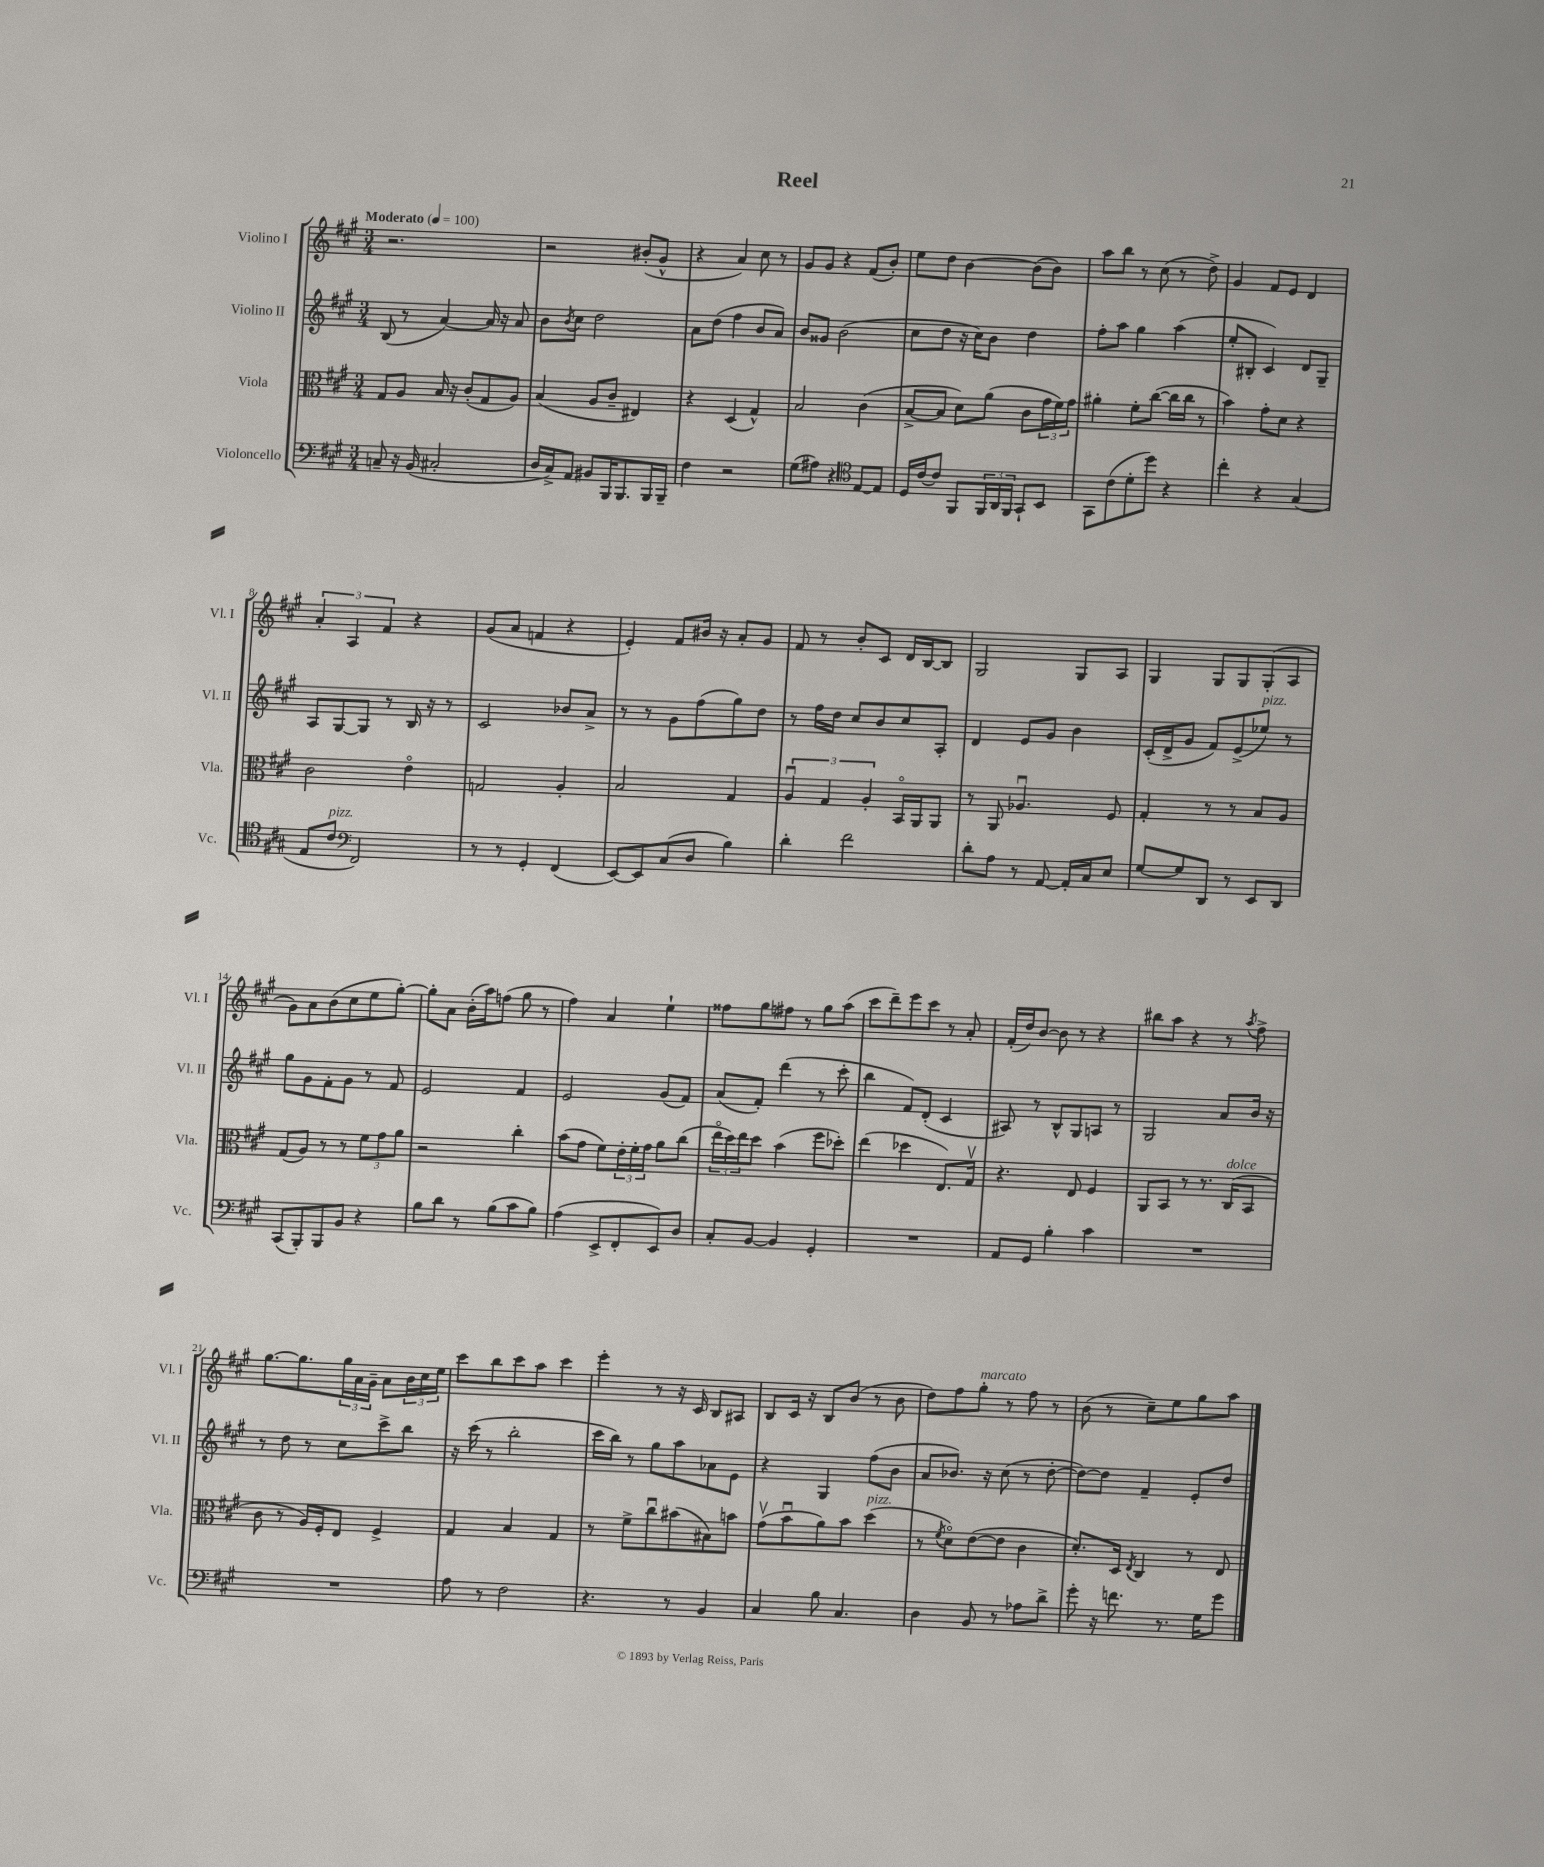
\header { title = "Reel" }
<<
\new StaffGroup <<
\new Staff = "s0" \with { instrumentName = "Violino I" shortInstrumentName = "Vl. I" } {
    \clef treble \key a \major \numericTimeSignature \time 3/4 \tempo "Moderato" 4 = 100
    r2. |
    r2 bis'8-.( gis'8-^ |
    r4 a'4) cis''8 r8 |
    gis'8 gis'8 r4 fis'8( b'8-.) |
    e''8 d''8 b'4~ b'8( b'8) |
    a''8 b''8 r8 cis''8( r8 d''8->) |
    gis'4 fis'8 e'8 d'4 |
    \tuplet 3/2 { a'4-. a4 fis'4 } r4 |
    gis'8( a'8 f'4 r4 |
    e'4-.) fis'8 bis'16 r16 a'8-. gis'8 |
    fis'8 r8 b'8-. cis'8 d'16 b16~ b8 |
    gis2 gis8 a8 |
    gis4 gis8 gis8 gis8-.( a8 |
    gis'8) a'8 b'8( cis''8 e''8 gis''8~-.) |
    gis''8-. a'8 b'16-.( a''16) f''8( gis''8 r8 |
    fis''4) a'4 e''4-! |
    fisis''8 gis''8 fis''8 r8 gis''8 a''8( |
    cis'''8 d'''8--) e'''8 cis'''8 r8 a'8-. |
    fis'16-.( d''16) b'8~ b'8 r8 r4 |
    bis''8 a''8 r4 r8 \acciaccatura { a''8 } fis''8-> |
    gis''8.~ gis''8. \tuplet 3/2 { gis''16 a'16 gis'16-- } a'8 \tuplet 3/2 { b'16 cis''16 e''16 } |
    cis'''8 b''8 cis'''8 a''8 cis'''4 |
    e'''4-. r8 r16 cis'16 b8 ais8 |
    b8 cis'16 r16 b8 b'8( r8 b'8 |
    d''8) fis''8 gis''8-.^\markup { \italic "marcato" } r8 fis''8 r8 |
    b'8( r8 cis''8--) e''8 gis''8 a''8 \bar "|." |
}
\new Staff = "s1" \with { instrumentName = "Violino II" shortInstrumentName = "Vl. II" } {
    \clef treble \key a \major \numericTimeSignature \time 3/4
    b8( r8 a'4~) a'16 r16 a'8 |
    b'8 \acciaccatura { b'8 } cis''8 d''2 |
    a'8 d''8( fis''4 b'8 a'8) |
    b'8 gisis'8 b'2( |
    cis''8 d''8 r16 cis''16) b'8 d''4 |
    fis''8-. a''8 gis''4 a''4( |
    e''8-. bis8-. cis'4) d'8 gis8-- |
    a8 gis8~ gis8 r8 b16 r16 r8 |
    cis'2 bes'8 a'8-> |
    r8 r8 gis'8 fis''8( gis''8) d''8 |
    r8 fis''16 d''16 cis''8 b'8 cis''8 a8-. |
    d'4 e'8 gis'8 b'4 |
    cis'16-.( d'16-> gis'8 fis'8) e'8->( ees''8^\markup { \italic "pizz." }) r8 |
    gis''8 gis'8 fis'8-. gis'8 r8 fis'8 |
    e'2 fis'4 |
    e'2 gis'8( fis'8) |
    a'8( fis'8-.) d'''4( r8 cis'''8-. |
    b''4 fis'8) d'8-.( cis'4 |
    ais8) r8 b8-^ gis8 a8 r8 |
    gis2 a'8 b'16 r16 |
    r8 d''8 r8 cis''8 cis'''8-> b''8 |
    r16 cis'''16( r8 b''2-. |
    cis'''16 b''16) r8 gis''8 a''8 aes'8 e'8 |
    r4 gis4 fis''8( b'8 |
    a'8 bes'8.) r16 cis''8( r8 d''8~-. |
    d''8~) d''8 fis'4-- e'8-. d''8 \bar "|." |
}
\new Staff = "s2" \with { instrumentName = "Viola" shortInstrumentName = "Vla." } {
    \clef alto \key a \major \numericTimeSignature \time 3/4
    gis8 a8 b16 r16 cis'8-.( gis8 a8) |
    b4( a8 cis'8-- eis4) |
    r4 d4( gis4-^) |
    b2 cis'4( |
    b8~-> b8 d'8) a'8( cis'8 \tuplet 3/2 { gis'16 fis'16) gis'16 } |
    ais'4-. fis'8-. cis''8~( cis''16 cis''16 r8 |
    b'4) gis'8-. d'8 r4 |
    cis'2 e'4\flageolet |
    g2 a4-. |
    b2 gis4 |
    \tuplet 3/2 { a4\downbow gis4 a4-. } b,16\flageolet a,16 a,8 |
    r8 a,8 aes4.\downbow fis8 |
    gis4-. r8 r8 b8 a8 |
    gis8( a8) r8 r8 \tuplet 3/2 { fis'8 gis'8 a'8 } |
    r2 cis''4-. |
    b'8( gis'8 fis'8) \tuplet 3/2 { e'16-. fis'16-. gis'16 } a'8 cis''8( |
    \tuplet 3/2 { e''16\flageolet d''16) e''16 } d''8 b'4( fis''8 des''8-.) |
    e''4( des''4 e8.) gis16\upbow |
    r4. e8 fis4 |
    a,8 b,8 r8 r8. cis16^\markup { \italic "dolce" }( b,8 |
    cis'8 r8 a16) fis16-. e8 fis4-> |
    gis4 b4 gis4 |
    r8 fis'8-> cis''8\downbow bis'8( bis8) b'8 |
    gis'8\upbow( b'8\downbow a'8) b'8 d''4^\markup { \italic "pizz." }( |
    r8 \acciaccatura { fis'8 } d'8\flageolet) e'8~( e'8 cis'4 |
    d'8.-.) d16 \acciaccatura { e8 } cis4 r8 e8 \bar "|." |
}
\new Staff = "s3" \with { instrumentName = "Violoncello" shortInstrumentName = "Vc." } {
    \clef bass \key a \major \numericTimeSignature \time 3/4
    c8-- r16 b,16( cis2-. |
    d16 cis16->) a,8 bis,8 b,,16 b,,8. b,,16 b,,16-- |
    fis4 r2 |
    gis8( ais8) r4 \clef tenor e8~ e8 |
    d16 cis'16~ cis'8 fis,8 \tuplet 3/2 { fis,16 a,16 fis,16 } gis,8-! b,8 |
    gis,8 cis'8( d'8-. d''8) r4 |
    cis''4-. r4 gis4( |
    e8 cis'8^\markup { \italic "pizz." } \clef bass fis,2) |
    r8 r8 gis,4-. fis,4( |
    e,8~) e,8 cis8( d8 b4) |
    d'4-. fis'2 |
    d'8-. a8 r8 a,8~ a,16-. cis16 e8 |
    gis8~ gis8 d,8 r8 e,8 d,8 |
    cis,8( b,,8-.) b,,8 b,8 r4 |
    b8 d'8 r8 b8( cis'8 b8) |
    a4( e,8-> fis,8-. e,8) d8 |
    cis8-. b,8~ b,4 gis,4-. |
    R2. |
    a,8 gis,8 b4-. cis'4 |
    R2. |
    R2. |
    a8 r8 fis2 |
    r4. r8 b,4 |
    cis4 b8 cis4. |
    d4 b,8 r8 aes8 d'8-> |
    gis'8-. r16 f'8. r8. gis16 gis'8 \bar "|." |
}
>>
>>
